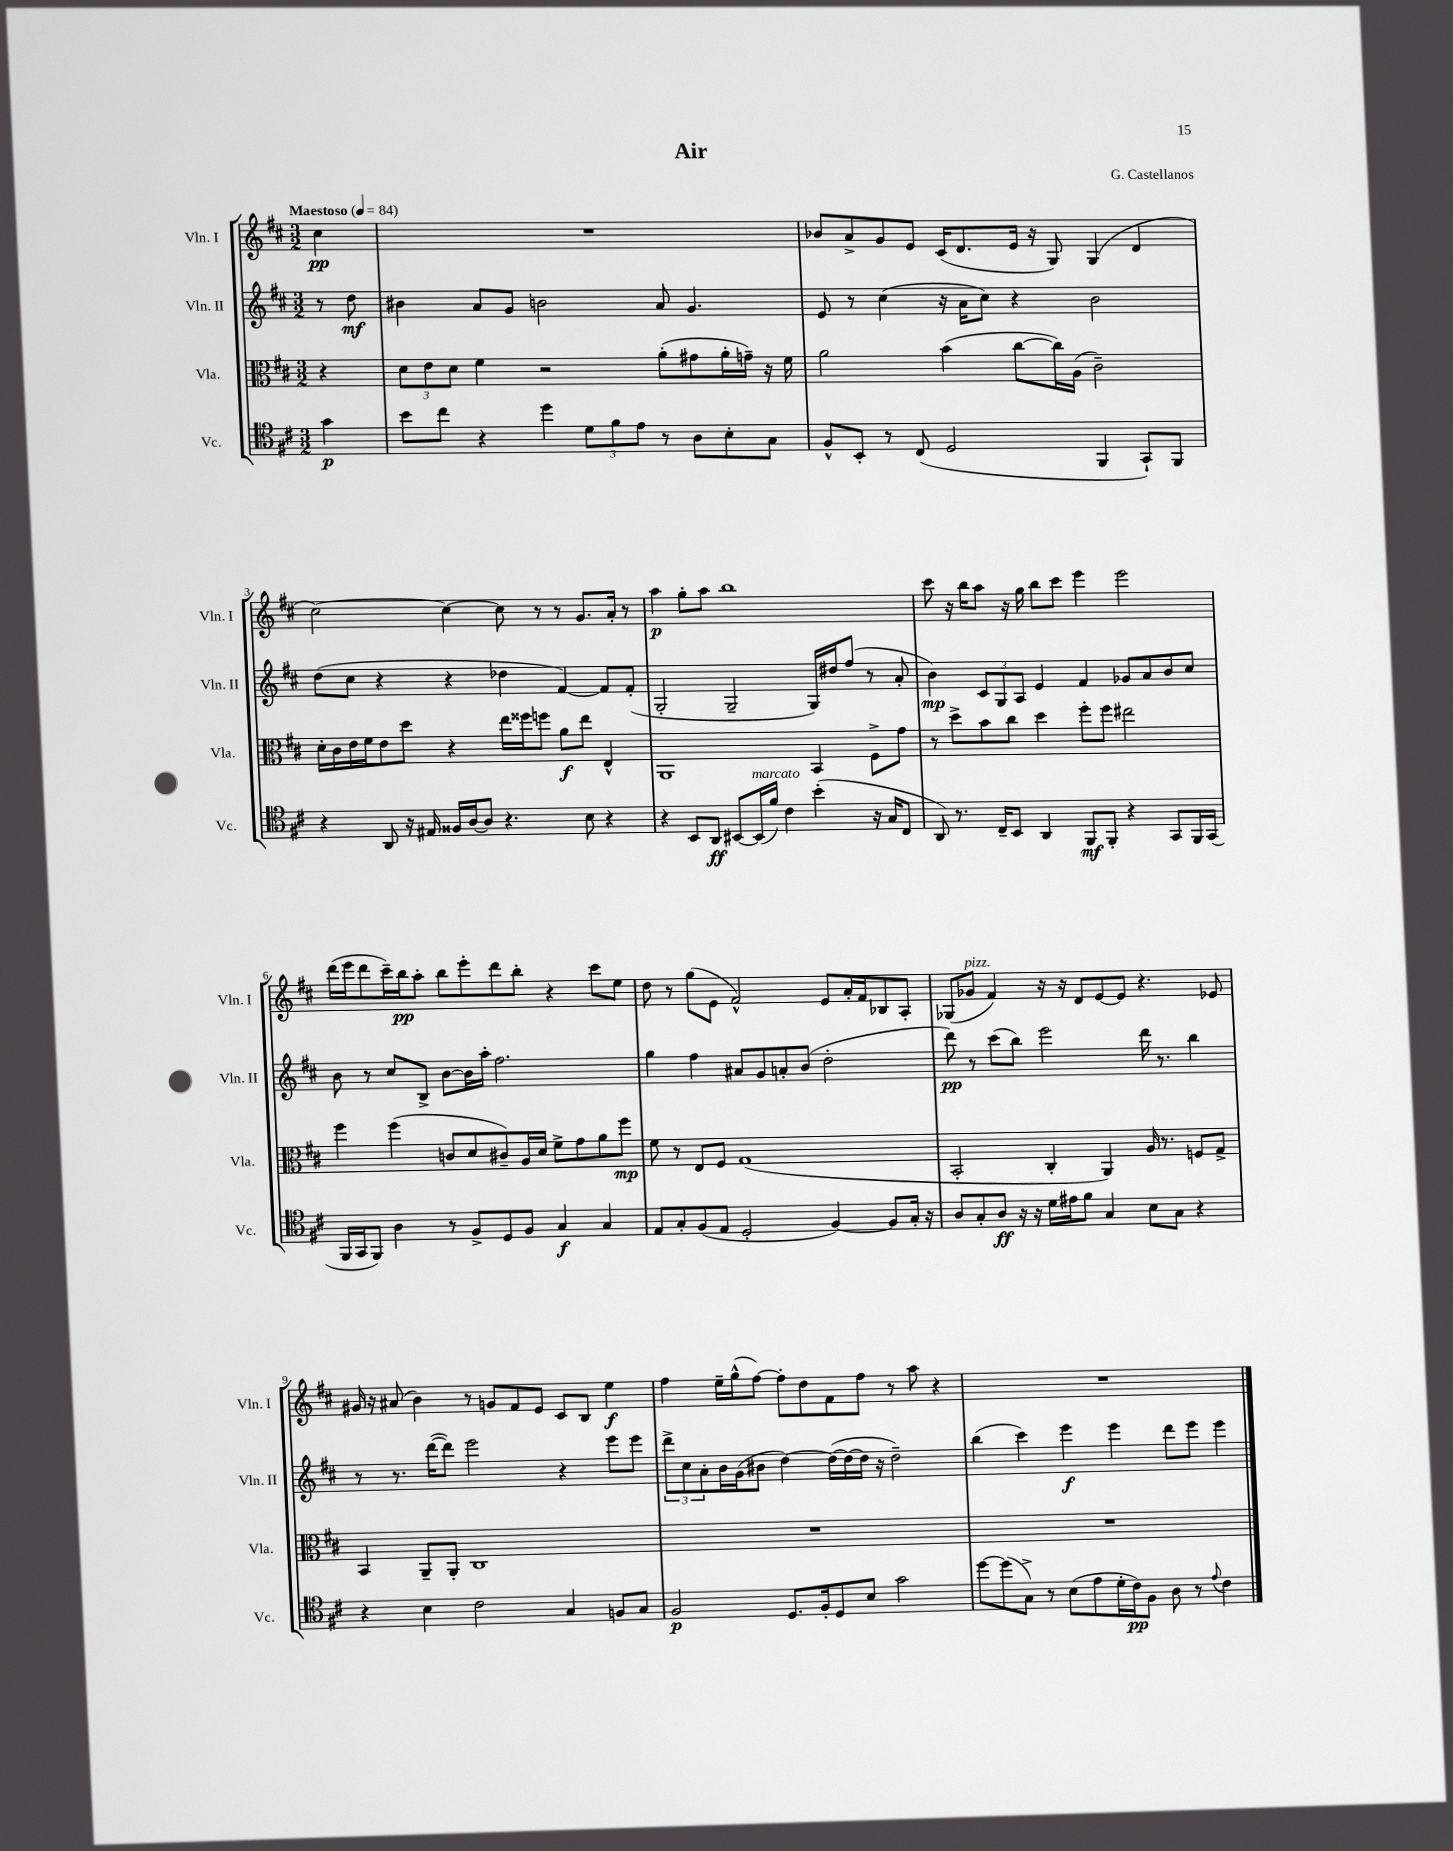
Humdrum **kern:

**kern	**dynam	**kern	**dynam	**kern	**dynam	**kern	**dynam
*part4	*part4	*part3	*part3	*part2	*part2	*part1	*part1
*staff4	*staff4	*staff3	*staff3	*staff2	*staff2	*staff1	*staff1
*I"Vc.	*	*I"Vla.	*	*I"Vln. II	*	*I"Vln. I	*
*I'Vc.	*	*I'Vla.	*	*I'Vln. II	*	*I'Vln. I	*
*clefC4	*	*clefC3	*	*clefG2	*	*clefG2	*
*k[f#c#]	*	*k[f#c#]	*	*k[f#c#]	*	*k[f#c#]	*
*M3/2	*	*M3/2	*	*M3/2	*	*M3/2	*
*MM84	*	*MM84	*	*MM84	*	*MM84	*
=	=	=	=	=	=	=	=
!	!	!	!	!	!	!LO:TX:a:B:t=Maestoso	!
4g\	p	4r	.	8r	.	4cc#\	pp
.	.	.	.	8dd\	mf	.	.
=1	=1	=1	=1	=1	=1	=1	=1
8b\L	.	12d\L	.	4b#X\	.	1.r	.
.	.	12e\	.	.	.	.	.
8cc#\J	.	.	.	.	.	.	.
.	.	12d\J	.	.	.	.	.
4r	.	4f#\	.	8a/L	.	.	.
.	.	.	.	8g/J	.	.	.
4dd\	.	2r	.	2bn\	.	.	.
12d\L	.	.	.	.	.	.	.
12f#\	.	.	.	.	.	.	.
12e\J	.	.	.	.	.	.	.
8r	.	(8a'\L	.	8a/	.	.	.
8A\L	.	8g#X\	.	4.g/	.	.	.
8B'\	.	16a'\L	.	.	.	.	.
.	.	16gn~\JJ)	.	.	.	.	.
8G\J	.	16r	.	.	.	.	.
.	.	16f#\	.	.	.	.	.
=2	=2	=2	=2	=2	=2	=2	=2
8F#^^/L	.	2a\	.	8e/	.	8b-X/L	.
8BB'/J	.	.	.	8r	.	8a^/	.
8r	.	.	.	(4cc#\	.	8g/	.
(8C#/	.	.	.	.	.	8e/J	.
2D/	.	(4b\	.	16r	.	(16c#/KL	.
.	.	.	.	16a\KL	.	8.d/	.
.	.	.	.	8cc#\J)	.	.	.
.	.	[8cc#\L	.	4r	.	16e/Jk	.
.	.	.	.	.	.	16r	.
.	.	16cc#\L])	.	.	.	8G/)	.
.	.	(16A\JJ	.	.	.	.	.
4FF#/	.	2c#~\)	.	2b\	.	(4G/	.
8GG`/L)	.	.	.	.	.	4d/	.
8FF#/J	.	.	.	.	.	.	.
!!LO:LB:g=z
=3	=3	=3	=3	=3	=3	=3	=3
4r	.	16d'\LL	.	(8dd\L	.	[2cc#\)	.
.	.	16c#\	.	.	.	.	.
.	.	16e\	.	8cc#\J	.	.	.
.	.	16f#\J	.	.	.	.	.
8AA/	.	8e\	.	4r	.	.	.
16r	.	8dd\J	.	.	.	.	.
16E#X/	.	.	.	.	.	.	.
16F##X/LL	.	4r	.	4r	.	4cc#\_	.
[16A/J	.	.	.	.	.	.	.
8A/J]	.	.	.	.	.	.	.
4.r	.	16ee\LL	.	4dd-X\	.	8cc#\]	.
.	.	16ff##X\J	.	.	.	.	.
.	.	8ffn\J	.	.	.	8r	.
.	.	8a\L	f	[4f#/)	.	8r	.
8B\	.	8ee\J	.	.	.	8.g/L	.
4r	.	4E^^/	.	8f#/L]	.	.	.
.	.	.	.	.	.	16a'/Jk	.
.	.	.	.	(8f#'/J	.	8r	.
=4	=4	=4	=4	=4	=4	=4	=4
4r	.	1AA	.	2G'/	.	4aa\	p
8BB/L	.	.	.	.	.	8gg'\L	.
8AA/J	ff	.	.	.	.	8aa\J	.
[8BB#X/L	.	.	.	2G~/	.	1bb	.
!LO:TX:a:i:t=marcato	!	!	!	!	!	!	!
(16BB#/L]	.	.	.	.	.	.	.
16f#/JJ)	.	.	.	.	.	.	.
4c#\	.	.	.	.	.	.	.
(4b'\	.	4BB/	.	16G/LL)	.	.	.
.	.	.	.	16dd#X/J	.	.	.
.	.	.	.	(8ff#/J	.	.	.
16r	.	8F#^\L	.	8r	.	.	.
16G/KL	.	.	.	.	.	.	.
8C#/J	.	8g\J	.	8a'/	.	.	.
=5	=5	=5	=5	=5	=5	=5	=5
8AA/)	.	8r	.	4b\)	mp	8ccc#\	.
8.r	.	8dd^\L	.	.	.	16r	.
.	.	.	.	.	.	16bb\KL	.
.	.	8b\	.	12c#/L	.	8aa\J	.
16C#~/KL	.	.	.	.	.	.	.
.	.	.	.	12G/	.	.	.
8BB/J	.	8cc#\J	.	.	.	16r	.
.	.	.	.	12A/J	.	.	.
.	.	.	.	.	.	16gg\	.
4AA/	.	4dd\	.	4e/	.	8bb\L	.
.	.	.	.	.	.	8ccc#\J	.
8FF#/L	mf	8ff#'\L	.	4f#/	.	4eee\	.
8FF#'/J	.	8ff#\J	.	.	.	.	.
4r	.	2ee#X\	.	8g-X/L	.	2eee\	.
.	.	.	.	8a/	.	.	.
8GG/L	.	.	.	8b/	.	.	.
16FF#/L	.	.	.	8cc#/J	.	.	.
(16GG/JJ	.	.	.	.	.	.	.
!!LO:LB:g=z
=6	=6	=6	=6	=6	=6	=6	=6
16FF#/LL	.	4ff#\	.	8b\	.	(16ddd\LL	.
16GG/J	.	.	.	.	.	16eee\J	.
8FF#/J)	.	.	.	8r	.	8ddd\	.
4A\	.	(4ff#\	.	8cc#/L	.	16ccc#~\L)	.
.	.	.	.	.	.	16bb\J	pp
.	.	.	.	8B^/J	.	8aa'\J	.
8r	.	8cn/L	.	[8b\L	.	8bb\L	.
8F#^/L	.	8d/	.	16b\L]	.	8eee'\	.
.	.	.	.	16aa'\JJ	.	.	.
8D/	.	8c#X~/)	.	2.ff#\	.	8ddd\	.
8F#/J	.	16A/L	.	.	.	8bb'\J	.
.	.	16d/JJ	.	.	.	.	.
4G/	f	8f#^\L	.	.	.	4r	.
.	.	8g\	.	.	.	.	.
4G/	.	8a\	.	.	.	8ccc#\L	.
.	.	8ff#\J	mp	.	.	8ee\J	.
=7	=7	=7	=7	=7	=7	=7	=7
8E/L	.	8f#\	.	4gg\	.	8dd\	.
8G'/	.	8r	.	.	.	8r	.
(8F#/	.	8E/L	.	4ff#\	.	(8gg\L	.
8E/J	.	8F#/J	.	.	.	8e\J	.
2D'/	.	(1G	.	8a#X/L	.	2f#^^/)	.
.	.	.	.	8g/	.	.	.
.	.	.	.	8an'/	.	.	.
.	.	.	.	(8b/J	.	.	.
[4F#/)	.	.	.	2dd'\	.	8e/L	.
.	.	.	.	.	.	16a'/L	.
.	.	.	.	.	.	16f#/J	.
8F#/L]	.	.	.	.	.	8B-X/	.
16G'/Jk	.	.	.	.	.	8A'/J	.
16r	.	.	.	.	.	.	.
=8	=8	=8	=8	=8	=8	=8	=8
8A/L	.	2BB'/	.	8ddd\)	pp	(8G-X/L	.
!	!	!	!	!	!	!LO:TX:a:i:t=pizz.	!
8G'/	.	.	.	8r	.	8g-X/J	.
8A/J	ff	.	.	(8ccc#\L	.	4f#/)	.
16r	.	.	.	8bb\J)	.	.	.
16r	.	.	.	.	.	.	.
16d\LL	.	4C#'/	.	2eee\	.	16r	.
16e#X\J	.	.	.	.	.	16r	.
8f#\J	.	.	.	.	.	8d/L	.
4G/	.	4AA/)	.	.	.	[8e/	.
.	.	.	.	.	.	8e/J]	.
8B\L	.	16A/	.	16ddd\	.	4.r	.
.	.	8.r	.	8.r	.	.	.
8G\J	.	.	.	.	.	.	.
4r	.	8Fn/L	.	4bb\	.	.	.
.	.	8G^/J	.	.	.	8e-X/	.
!!LO:LB:g=z
=9	=9	=9	=9	=9	=9	=9	=9
4r	.	4BB/	.	8r	.	16g#X/	.
.	.	.	.	.	.	16r	.
.	.	.	.	8.r	.	(8a#X/	.
4B\	.	8AA~/L	.	.	.	4b\)	.
.	.	.	.	([16ddd\KL	.	.	.
.	.	8AA'/J	.	8ddd\J])	.	.	.
2c#\	.	1C#	.	2eee\	.	8r	.
.	.	.	.	.	.	8gn/L	.
.	.	.	.	.	.	8f#/	.
.	.	.	.	.	.	8e/J	.
4G/	.	.	.	4r	.	8c#/L	.
.	.	.	.	.	.	8B/J	.
8Fn/L	.	.	.	8eee\L	.	4ee\	f
8G/J	.	.	.	8eee\J	.	.	.
=10	=10	=10	=10	=10	=10	=10	=10
2F#/	p	1.r	.	12ddd^\L	.	4ff#\	.
.	.	.	.	12cc#\	.	.	.
.	.	.	.	12a'\	.	.	.
.	.	.	.	16b\L	.	16ee~\LL	.
.	.	.	.	(16g\J	.	(16gg^^\J	.
.	.	.	.	8b#X\J	.	[8ff#\J)	.
8.D/L	.	.	.	[4dd\)	.	8ff#'\L]	.
.	.	.	.	.	.	8dd\	.
16F#'/k	.	.	.	.	.	.	.
8D/	.	.	.	(16dd\LL_	.	8f#\	.
.	.	.	.	16dd\_	.	.	.
8B/J	.	.	.	16dd\JJ]	.	8ff#\J	.
.	.	.	.	16r	.	.	.
2g\	.	.	.	2dd~\)	.	8r	.
.	.	.	.	.	.	8aa\	.
.	.	.	.	.	.	4r	.
=11	=11	=11	=11	=11	=11	=11	=11
[8dd\L	.	1.r	.	(4bb\	.	1.r	.
(8dd\]	.	.	.	.	.	.	.
8G^\J)	.	.	.	4ccc#\)	.	.	.
8r	.	.	.	.	.	.	.
(8B\L	.	.	.	4eee\	f	.	.
8e\	.	.	.	.	.	.	.
16d'\L	.	.	.	4eee\	.	.	.
16c#\J)	pp	.	.	.	.	.	.
8F#\J	.	.	.	.	.	.	.
8A\	.	.	.	8ddd\L	.	.	.
8r	.	.	.	8eee\J	.	.	.
8qqe/	.	.	.	.	.	.	.
4c#\	.	.	.	4eee\	.	.	.
==	==	==	==	==	==	==	==
*-	*-	*-	*-	*-	*-	*-	*-
